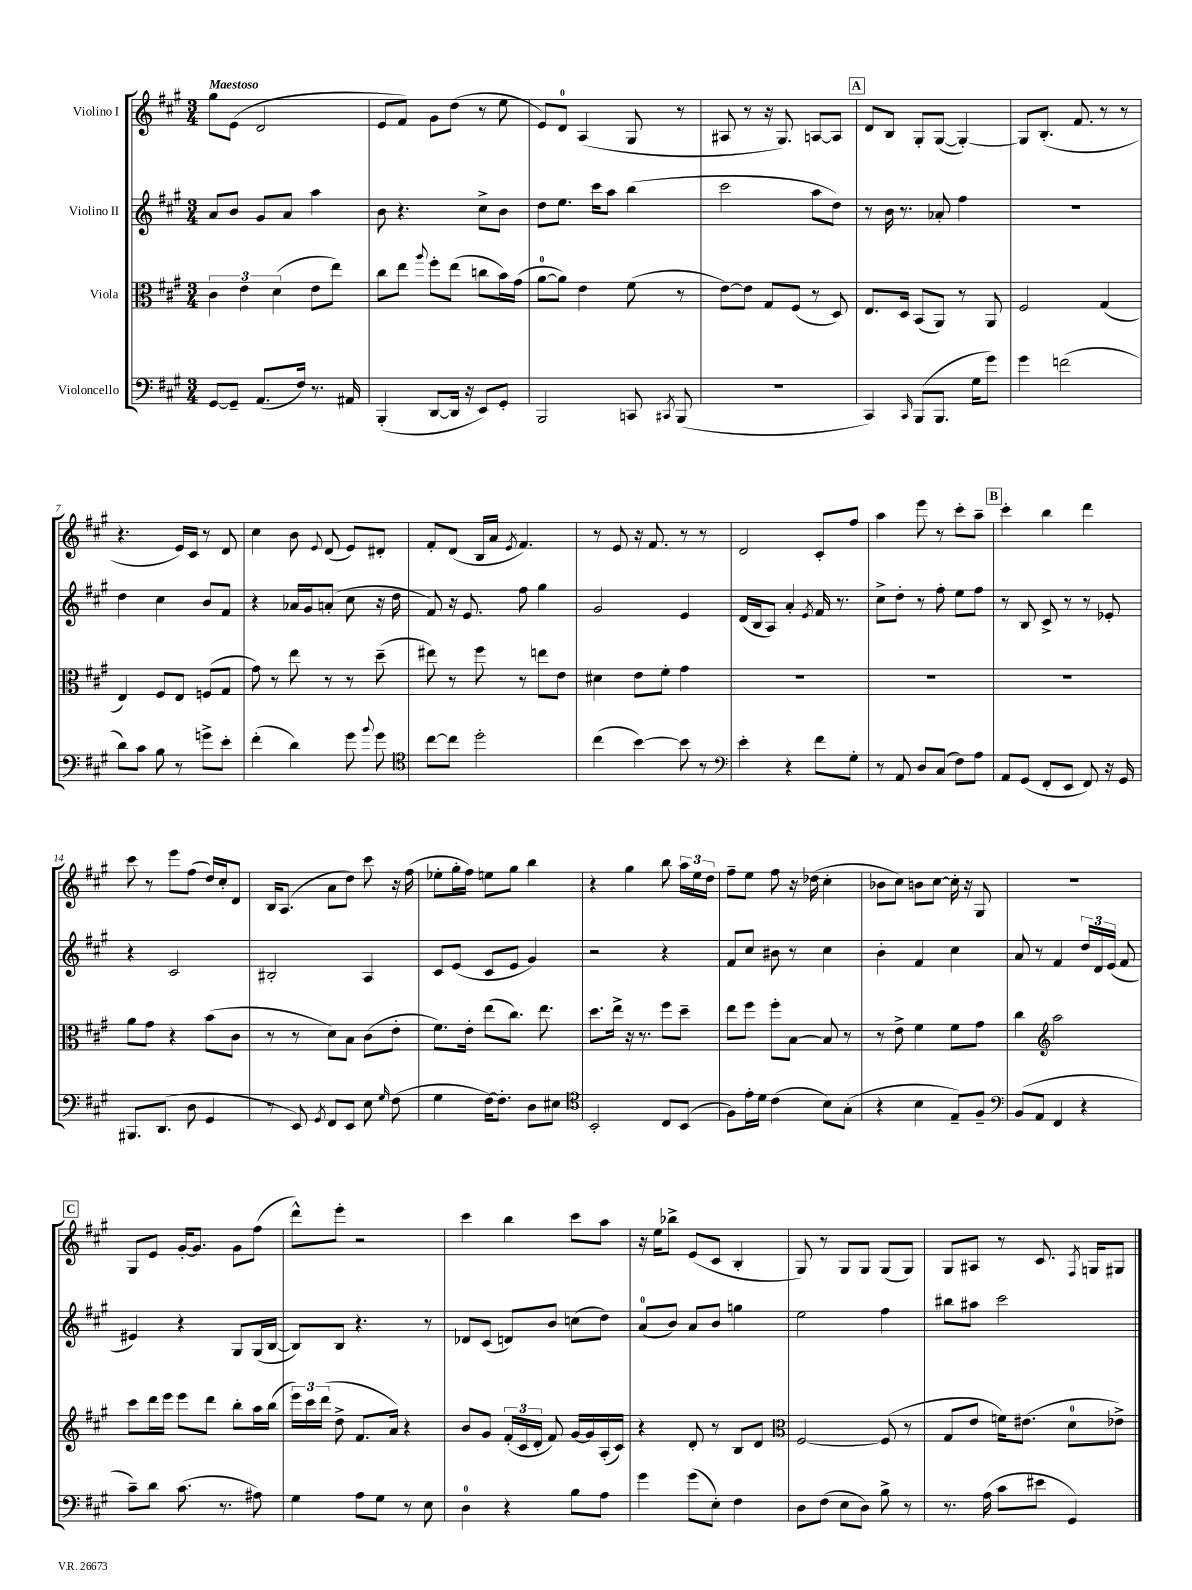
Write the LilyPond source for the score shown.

<<
\new StaffGroup <<
\new Staff = "s0" \with { instrumentName = "Violino I" } {
    \clef treble \key a \major \numericTimeSignature \time 3/4 \tempo "Maestoso"
    \autoBeamOff gis''8[ e'8]( d'2 |
    e'8[ fis'8]) gis'8[ d''8]( r8 e''8 |
    e'8[) d'8]-0 a4( gis8 r8 |
    ais8 r8 r16 gis8.) a8[~ a8] |
    \mark \markup { \box "A" } d'8[ b8] gis8[-. gis8]~( gis4~-.) |
    gis8[ b8.]-.( fis'8. r8 r8 |
    r4. e'16[) cis'16] r8 d'8 |
    cis''4 b'8 \appoggiatura { e'8 } d'8( e'8[) dis'8]-. |
    fis'8[-. d'8]( b16[ a'16] \acciaccatura { e'8 } fis'4.) |
    r8 e'8 r16 fis'8. r8 r8 |
    d'2 cis'8[-. fis''8] |
    a''4 e'''8 r8 cis'''8[-. a''8]-- |
    \mark \markup { \box "B" } cis'''4-. b''4 d'''4 |
    cis'''8 r8 e'''8[ fis''8]( d''16[) cis''16-. d'8] |
    b16[ a8.]( a'8[ d''8]) cis'''8 r16 fis''16( |
    ees''8[-. gis''16-. fis''16]) e''8[ gis''8] b''4 |
    r4 gis''4 b''8 \tuplet 3/2 { a''16[ e''16 d''16] } |
    fis''8[-- e''8] fis''8 r16 des''16( cis''4-. |
    bes'8[ cis''8]) b'8[ cis''8]~ cis''16-. r16 gis8 |
    R2. |
    \mark \markup { \box "C" } gis8[ e'8] gis'16[~-. gis'8.] gis'8[ fis''8]( |
    d'''8[-^) e'''8]-. r2 |
    cis'''4 b''4 cis'''8[ a''8] |
    r16 e''16[ bes''8]-> e'8[( cis'8] b4-. |
    gis8) r8 gis8[ gis8] gis8[( gis8]) |
    gis8[ ais8] r8 cis'8. \acciaccatura { fis8 } g16[ gis8] \bar "|." |
}
\new Staff = "s1" \with { instrumentName = "Violino II" } {
    \clef treble \key a \major \numericTimeSignature \time 3/4
    \autoBeamOff a'8[ b'8] gis'8[ a'8] a''4 |
    b'8 r4. cis''8[-> b'8] |
    d''8[ e''8.] cis'''16[ a''8] b''4( |
    cis'''2 a''8[ d''8]) |
    \mark \markup { \box "A" } r8 b'16 r8. aes'8-. fis''4 |
    R2. |
    d''4 cis''4 b'8[ fis'8] |
    r4 aes'16[ gis'16 a'8]-.( cis''8 r16 d''16 |
    fis'8) r16 e'8. fis''8 gis''4 |
    gis'2 e'4 |
    d'16[( b16 a8]) a'4-. \acciaccatura { e'8 } fis'16 r8. |
    cis''8[-> d''8]-. r8 fis''8-. e''8[ fis''8] |
    \mark \markup { \box "B" } r8 b8 cis'8-> r8 r8 ees'8-. |
    r4 cis'2 |
    bis2-. a4 |
    cis'8[ e'8]( cis'8[ e'8] gis'4) |
    r2 r4 |
    fis'8[ cis''8] bis'8 r8 cis''4 |
    b'4-. fis'4 cis''4 |
    a'8 r8 fis'4 \tuplet 3/2 { d''16[ d'16 e'16]( } fis'8 |
    \mark \markup { \box "C" } eis'4) r4 gis8[ gis16( b16]~ |
    b8[) b8] r4. r8 |
    des'8[ cis'8]( d'8[) b'8] c''8[( d''8]) |
    a'8[-0( b'8]) a'8[ b'8] g''4 |
    e''2 fis''4 |
    bis''8[ ais''8] cis'''2 \bar "|." |
}
\new Staff = "s2" \with { instrumentName = "Viola" } {
    \clef alto \key a \major \numericTimeSignature \time 3/4
    \autoBeamOff \tuplet 3/2 { cis'4 e'4 d'4( } e'8[ e''8]) |
    cis''8[ e''8] \appoggiatura { a''8 } fis''8[-. e''8]( c''8[ b'16) gis'16]( |
    a'8[-0~ a'8]) e'4 fis'8( r8 |
    e'8[~) e'8] gis8[ fis8]( r8 d8) |
    \mark \markup { \box "A" } e8.[ d16] b,8[( a,8]) r8 a,8 |
    fis2 gis4( |
    e4) fis8[ e8] f8[( gis8] |
    gis'8) r8 e''8 r8 r8 d''8--( |
    eis''8) r8 fis''8 r8 e''8[ e'8] |
    dis'4 e'8[ fis'8]-. gis'4 |
    R2. |
    R2. |
    \mark \markup { \box "B" } R2. |
    a'8[ gis'8] r4 b'8[( cis'8] |
    r8 r8 d'8[) b8] cis'8[( e'8]-. |
    fis'8.[) e'16]-. e''8[( cis''8.]) e''8. |
    d''8.[ e''16]-> r16 r8. fis''8[ d''8]-- |
    e''8[ fis''8] fis''8[-. b8]~ b8 r8 |
    r8 e'8-> fis'4 fis'8[ gis'8] |
    cis''4 \clef treble a''2 |
    \mark \markup { \box "C" } cis'''8[ d'''16 e'''16] e'''8[ d'''8] b''8[-. a''16 b''16]( |
    \tuplet 3/2 { e'''16[) cis'''16 d'''16]( } d''8-> fis'8.[ a'16]) r4 |
    b'8[ gis'8] \tuplet 3/2 { fis'16[-.( cis'16 d'16]-. } fis'8) gis'16[~ gis'16 a16-.( cis'16]) |
    r4 d'8-. r8 b8[ d'8] |
    \clef alto fis2~ fis8( r8 |
    gis8[ e'8] f'16[) eis'8.]( d'8[-0 ees'8]->) \bar "|." |
}
\new Staff = "s3" \with { instrumentName = "Violoncello" } {
    \clef bass \key a \major \numericTimeSignature \time 3/4
    \autoBeamOff gis,8[~ gis,8]-- a,8.[( fis16]) r8. ais,16 |
    b,,4-.( d,8[~ d,16] r16 e,8[) gis,8]-. |
    b,,2 c,8 \acciaccatura { cis,8 } b,,8( |
    R2. |
    \mark \markup { \box "A" } cis,4) \grace { cis,16 } b,,8[( b,,8.] gis16[ gis'8]) |
    gis'4 f'2( |
    d'8[) cis'8] b8 r8 g'8[-> e'8]-. |
    fis'4-.( d'4) gis'8 \appoggiatura { b'8 } gis'8 |
    \clef tenor cis''8[~ cis''8] d''2-. |
    cis''4( b'4~) b'8 r8 |
    \clef bass e'4-. r4 fis'8[ gis8]-. |
    r8 a,8 d8[ cis8]( fis8[) a8] |
    \mark \markup { \box "B" } a,8[ gis,8]( fis,8[-. e,8] fis,8) r16 gis,16 |
    bis,,8.[ d,8.]( d8 gis,4 |
    r8 e,8) \acciaccatura { gis,8 } fis,8[ e,8] e8 \grace { gis16 } fis8( |
    gis4 fis16[~) fis8.]-. d8[ eis8] |
    \clef tenor b,2-. cis8[ b,8]( |
    fis8[) e'16-. d'16] cis'4( b8[) gis8]-.( |
    r4 b4 e8[--) fis8]-- |
    \clef bass b,8[( a,8] fis,4 r4 |
    \mark \markup { \box "C" } cis'8[--) d'8] cis'8.( r8. ais8) |
    gis4 a8[ gis8] r8 e8 |
    d4-0 r4 b8[ a8] |
    gis'4 gis'8[( e8]-.) fis4 |
    d8[ fis8]( e8[ d8]) b8-> r8 |
    r8. a16( cis'8[ eis'8] gis,4) \bar "|." |
}
>>
>>
